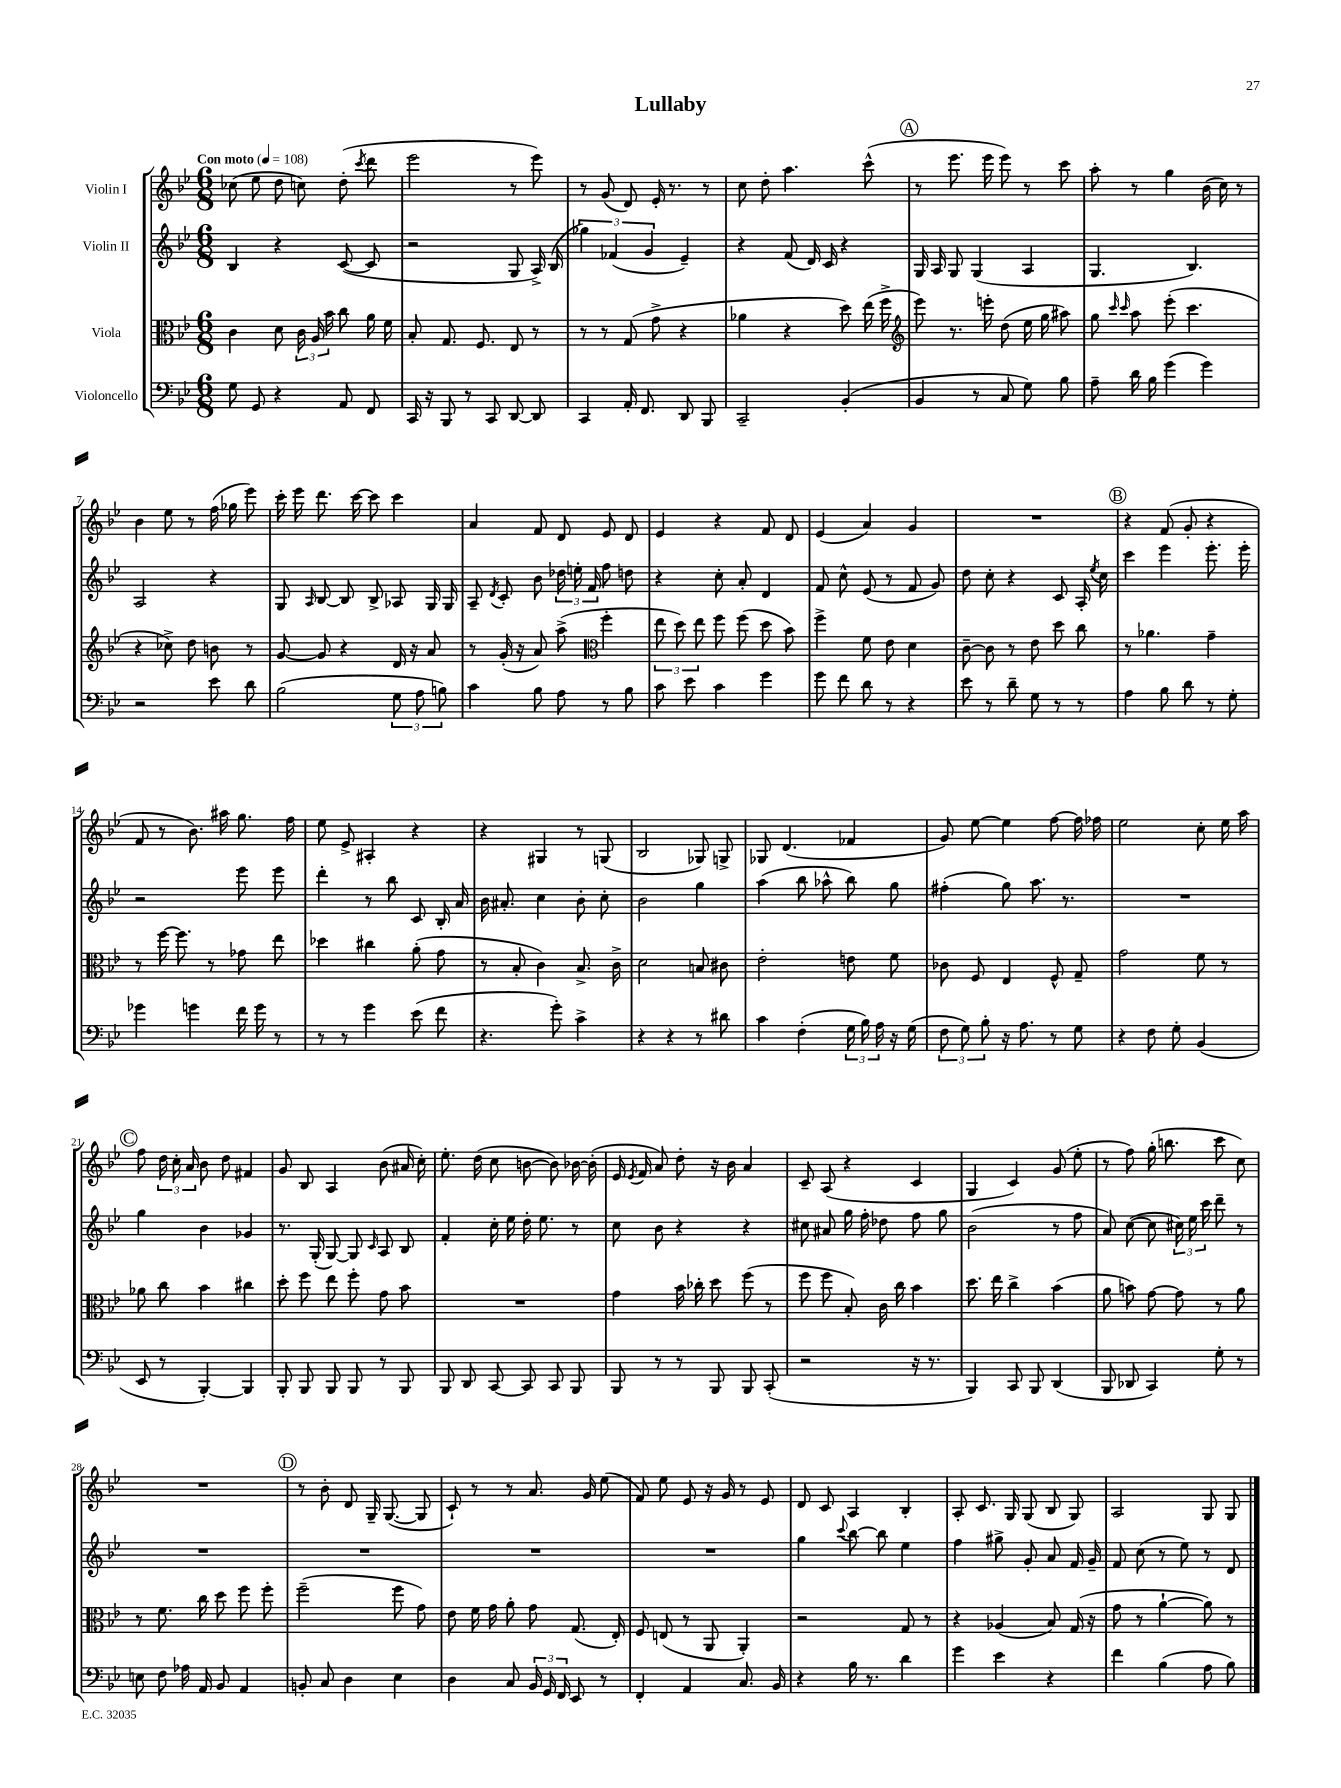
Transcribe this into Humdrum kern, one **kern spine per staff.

**kern	**kern	**kern	**kern
*staff4	*staff3	*staff2	*staff1
*clefF4	*clefC3	*clefG2	*clefG2
*k[b-e-]	*k[b-e-]	*k[b-e-]	*k[b-e-]
*M6/8	*M6/8	*M6/8	*M6/8
*MM108	*MM108	*MM108	*MM108
8G	4c	4B-	(8cc-
8GG	.	.	8ee-
4r	8d	4r	8dd
.	24c	.	8cc)
.	24A	.	.
.	24b-	.	.
8AA	8cc	([8c	(8dd'
.	.	.	8qccc
8FF	16a	8c]	8ddd
.	16f	.	.
=	=	=	=
16CC	8B-'	2r	2eee-
16r	.	.	.
8BBB-	8.G	.	.
8r	.	.	.
.	8.F	.	.
8CC	.	.	.
[8DD	8E-	8G	8r
8DD]	8r	16A^)	8eee-)
.	.	(16B-	.
=	=	=	=
4CC	8r	6gg-)	8r
.	8r	.	(8g
.	.	(6f-	.
16AA'	(8G	.	8d)
8.FF	.	.	.
.	.	6g	.
.	8g^	.	16e-'
.	.	.	8.r
8DD	4r	4e-~)	.
8BBB-	.	.	8r
=	=	=	=
2CC~	4a-	4r	8cc
.	.	.	8dd'
.	4r	(8f	4.aa
.	.	16d)	.
.	.	16c	.
(4BB-'	8dd)	4r	.
.	(16ee-	.	(8ccc^^
.	16ff^	.	.
=	=	=	=
*	*clefG2	*	*
4BB-	8eee-)	16G	8r
.	.	16A	.
.	8.r	8G	8.eee-
8r	.	(4G	.
.	16eee'	.	16eee-
8C	(8dd	.	8eee-)
8G)	16ee-	4A	8r
.	16gg	.	.
8B-	8aa#)	.	8ccc
=	=	=	=
8A~	8gg	4.G	8aa'
.	16qqccc	.	.
.	16qqccc	.	.
16d	8aa	.	8r
16B-	.	.	.
(4g	(8eee-'	.	4gg
.	4.ccc	4.B-)	.
4g)	.	.	(16b-
.	.	.	16cc)
.	.	.	8r
=	=	=	=
2r	4r	2A	4b-
.	8cc-^)	.	8ee-
.	8dd	.	8r
8e-	8b	4r	(16ff
.	.	.	16gg-
8d	8r	.	8eee-)
=	=	=	=
(2B-	[8g	8G	16ccc'
.	.	.	16eee-
.	.	16qqA	.
.	8g]	[8B-	8.ddd
.	4r	8B-]	.
.	.	.	[16ccc
.	.	8B-^	8ccc]
12G	16d	8A-	4ccc
.	16r	.	.
12A	.	.	.
.	8a	16G	.
12B)	.	.	.
.	.	16G	.
=	=	=	=
4c	8r	8A~	4a
.	.	8qd	.
.	(16g'	8c'	.
.	16r	.	.
8B-	8a)	8b-	8f
8A	(8aa^	24dd-	8d
.	.	24ee'	.
.	.	24f	.
*	*clefC3	*	*
8r	4ff'	8ff	8e-
8B-	.	8dd	8d
=	=	=	=
8c	12ee-	4r	4e-
.	12dd)	.	.
8e-	.	.	.
.	12ee-	.	.
4c	8ff	8cc'	4r
.	(8ff	8a'	.
4g	8dd	4d	8f
.	8b-)	.	8d
=	=	=	=
8g	4ff^	8f	(4e-
8f	.	8cc^^	.
8d	8f	(8e-	4a)
8r	8e-	8r	.
4r	4d	8f	4g
.	.	8g)	.
=	=	=	=
8e-	[8c~	8dd	2.r
8r	8c]	8cc'	.
8d~	8r	4r	.
8G	8e-	.	.
8r	8dd	8c	.
8r	8cc	16A'	.
.	.	8qee-	.
.	.	16cc	.
=	=	=	=
4A	8r	4ccc	4r
.	4.a-	.	.
8B-	.	4eee-	(8f
8d	.	.	8g'
8r	4g~	8.eee-'	4r
8G'	.	.	.
.	.	16eee-'	.
=	=	=	=
4g-	8r	2r	8f
.	[16ff	.	8r
.	8.ff]	.	.
4g	.	.	8.b-)
.	8r	.	.
.	.	.	16aa#
16f	8g-	8eee-	8.gg
16g	.	.	.
8r	8ee-	8eee-	.
.	.	.	16ff
=	=	=	=
8r	4dd-	4ddd'	8ee-
8r	.	.	8e-^
4g	4cc#	8r	4A#'
.	.	8bb-	.
(8e-	(8a'	8c	4r
8f	8g	16B-'	.
.	.	16a	.
=	=	=	=
4.r	8r	16b-	4r
.	.	8.a#'	.
.	8B-'	.	.
.	4c)	4cc	4G#
8g')	.	.	.
4c^	8.B-^	8b-'	8r
.	.	8cc'	(8G
.	16c^	.	.
=	=	=	=
4r	2d	2b-	2B-
4r	.	.	.
8r	8B	4gg	8G-)
8d#	8c#	.	8G^
=	=	=	=
4c	2e-'	(4aa	8G-
.	.	.	(4.d
(4F'	.	8bb-	.
.	.	8aa-^^	.
24G	8e	8bb-)	4f-
24B-)	.	.	.
24A	.	.	.
16r	8f	8gg	.
(16G	.	.	.
=	=	=	=
12F	8c-	(4ff#'	8g)
12G)	.	.	.
.	8F	.	[8ee-
12B-'	.	.	.
16r	4E-	8gg)	4ee-]
8.A	.	.	.
.	.	8.aa	.
8r	8F^^	.	[8ff
.	.	8.r	.
8G	8G~	.	16ff]
.	.	.	16ff-
=	=	=	=
4r	2g	2.r	2ee-
8F	.	.	.
8G'	.	.	.
(4BB-	8f	.	8cc'
.	8r	.	16ee-
.	.	.	16aa
=	=	=	=
8EE-	8a-	4gg	8ff
8r	8cc	.	24dd
.	.	.	24cc'
.	.	.	24a
[4BBB-')	4b-	4b-	8b-
.	.	.	8dd
4BBB-]	4cc#	4g-	4f#
=	=	=	=
8BBB-'	8dd'	8.r	8g
8BBB-	8ff	.	8B-
.	.	(16G'	.
8BBB-	8ee-	[8G)	4A
8BBB-	8ff'	8G]	.
.	.	16qqc	.
8r	8g	8A	(8b-
8BBB-	8b-	8B-	16a#
.	.	.	16cc')
=	=	=	=
8BBB-	2.r	4f'	8.ee-'
8DD	.	.	.
.	.	.	(16dd
[8CC	.	16cc'	8cc
.	.	16ee-	.
8CC]	.	16dd'	[8b
.	.	8.ee-	.
8CC	.	.	8b])
8BBB-	.	8r	[16b-
.	.	.	(16b-']
=	=	=	=
8BBB-	4g	8cc	16e-
.	.	.	8qe-
.	.	.	16f
8r	.	8b-	8a)
8r	16b-	4r	8dd'
.	16cc-'	.	.
8BBB-	8dd	.	16r
.	.	.	16b-
8BBB-	(8ff	4r	4a
(8CC'	8r	.	.
=	=	=	=
2r	8ff	8cc#	8c~
.	8ff	8a#	(8A
.	8B-')	16gg	4r
.	.	16ff'	.
.	16c	8dd-	.
.	16cc	.	.
16r	4b-	8ff	4c
8.r	.	.	.
.	.	8gg	.
=	=	=	=
4BBB-)	8.dd	(2b-	4G
.	16ee-	.	.
8CC	4cc^	.	4c)
8BBB-	.	.	.
(4DD	(4b-	8r	(8g
.	.	8ff	8ee-'
=	=	=	=
8BBB-	8a	8a)	8r
8DD-	8b)	([8cc	8ff)
4CC)	[8g	8cc]	(16gg'
.	.	.	8.bb
.	8g]	24cc#)	.
.	.	24ee-	.
.	.	24ccc	.
8G'	8r	8ddd~	8ccc
8r	8a	8r	8cc)
=	=	=	=
8E	8r	2.r	2.r
8F	8.f	.	.
16A-	.	.	.
16AA	16cc	.	.
8BB-	8dd	.	.
4AA	8ff	.	.
.	8ff'	.	.
=	=	=	=
8BB'	(2ff~	2.r	8r
8C	.	.	8b-'
4D	.	.	8d
.	.	.	16G~
.	.	.	([8.G
4E-	8ff	.	.
.	8g)	.	8G]
=	=	=	=
4D	8e-	2.r	8c`)
.	16f	.	8r
.	16g	.	.
8C	8a'	.	8r
24BB-	8g	.	8.a
24GG	.	.	.
24FF	.	.	.
8EE-	(8.G	.	.
.	.	.	16g
8r	.	.	(8ee-
.	16E-')	.	.
=	=	=	=
4FF'	8F	2.r	8f)
.	(8E	.	8ee-
4AA	8r	.	8e-
.	8AA	.	16r
.	.	.	16g
8.C	4AA')	.	8r
.	.	.	8e-
16BB-	.	.	.
=	=	=	=
4r	2r	4gg	8d
.	.	.	8c
.	.	8qqccc	.
16B-	.	[8bb-	4A
8.r	.	.	.
.	.	8bb-]	.
4d	8G	4ee-	4B-'
.	8r	.	.
=	=	=	=
4g	4r	4ff	8A'
.	.	.	8.c
4e-	(4A-	8gg#^	.
.	.	.	16G
.	.	8g'	(8G
4r	8B-)	8a	8B-
.	(16G	16f	8G)
.	16r	16g~	.
=	=	=	=
4f	8g	8f	2A
.	8r	(8cc	.
(4B-	[4a`	8r	.
.	.	8ee-)	.
8A	8a])	8r	8G
8B-)	8r	8d	8G
==	==	==	==
*-	*-	*-	*-
